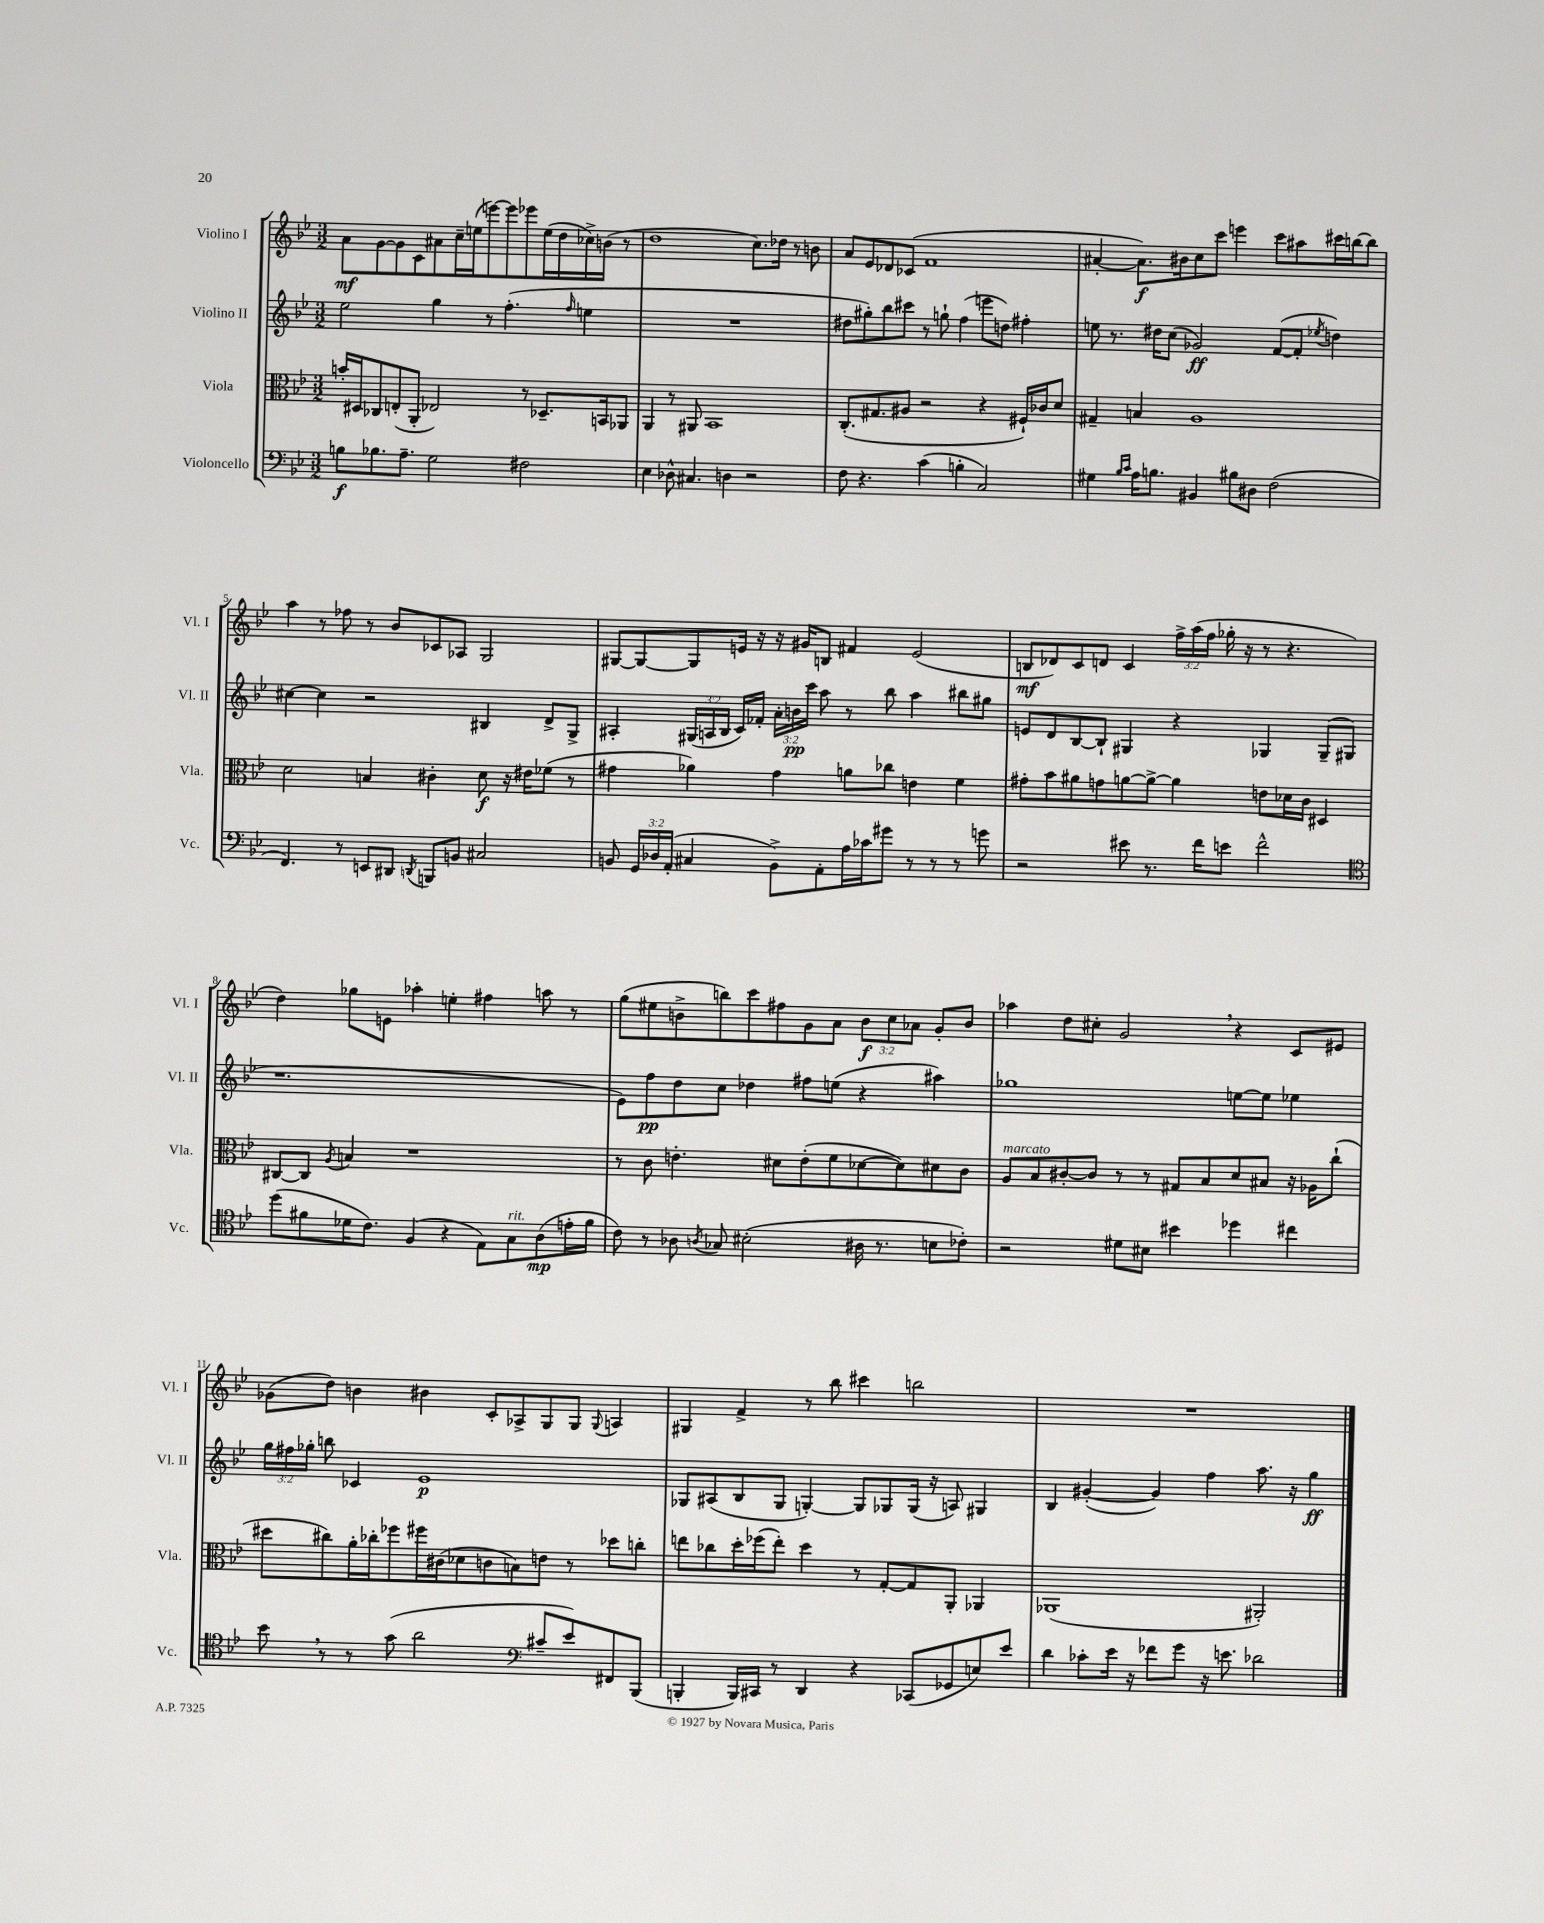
<<
\new StaffGroup <<
\new Staff = "s0" \with { instrumentName = "Violino I" shortInstrumentName = "Vl. I" } {
    \clef treble \key bes \major \numericTimeSignature \time 3/2 \override Staff.TupletNumber.text = #tuplet-number::calc-fraction-text
    \autoBeamOff a'8[\mf g'8~ g'8 c'8 ais'8 c''16-- e''16( e'''8~) e'''8 ees'''8 e''16( d''16 ces''16->) b'16]( r8 |
    d''1 c''8.[) des''16] r8 b'8 |
    a'8[ ees'8 des'8 ces'8]( f'1 |
    ais'4~-. ais'8.[\f) bis'16 c''8 c'''8] e'''4 c'''8[ ais''8 cis'''16 b''16~ b''8] |
    a''4 r8 fes''8 r8 bes'8[ ces'8 aes8] g2 |
    gis8[~ gis8~ gis8 e'16] r16 r16 gis'16[ b8] fis'4 e'2( |
    b8[\mf des'8) c'8 d'8] c'4 \tuplet 3/2 { f''16[-> a''16( f''16] } ges''16-. r16 r8 r4. |
    d''4) ges''8[ e'8] aes''4-. e''4-. fis''4 a''8 r8 |
    g''8[( eis''8 b'8-> b''8) c'''8 fis''8 g'8 a'8] \tuplet 3/2 { b'8[\f c''8 aes'8] } g'8[-. b'8] |
    aes''4 d''8[ cis''8]-. g'2 \breathe r4 c'8[ eis'8] |
    ges'8[( d''8]) b'4 bis'4 c'8[-. aes8-> g8 g8] \appoggiatura { g8 } a4 |
    gis4 f'4-> r8 bes''8 cis'''4 b''2 |
    R1. \bar "|." |
}
\new Staff = "s1" \with { instrumentName = "Violino II" shortInstrumentName = "Vl. II" } {
    \clef treble \key bes \major \numericTimeSignature \time 3/2 \override Staff.TupletNumber.text = #tuplet-number::calc-fraction-text
    \autoBeamOff ees''2 g''4 r8 f''4.-.( \grace { f''16 } e''4 |
    R1. |
    dis''8[ gis''8-.) bes''8 cis'''8] r8 g''8-! f''4( e'''8[ d''8]) fis''4-. |
    e''8 r8. dis''16[ c''8]( ges'2\ff) f'8[~( f'8]-. \acciaccatura { ees''8 } d''4) |
    cis''4~ cis''4 r2 bis4 d'8[-> g8]-> |
    ais4-. \tuplet 3/2 { gis16[( a16 bes16] } c'16[) fes'16]-. \tuplet 3/2 { a'16[-. b'16\pp c'''16] } a''8 r8 bes''8 a''4 bis''8[ gis''8] |
    e'8[ d'8 bes8~ bes8]-! gis4 r4 ges4 ges8[--( gis8] |
    r1. |
    ees'8[) f''8\pp d''8 c''8] des''4 fis''8[ e''8]( r4 ais''4) |
    ges''1 e''8[~ e''8] ees''4 |
    \tuplet 3/2 { g''16[ fis''16 ges''16]-. } b''8 ces'4 ees'1\p |
    ges8[ ais8( bes8 ges8] g4~-.) g8[ ges8 ges16]( r16 a8) gis4 |
    bes4 gis'4~-.( gis'4) f''4 a''8. r16 g''4\ff \bar "|." |
}
\new Staff = "s2" \with { instrumentName = "Viola" shortInstrumentName = "Vla." } {
    \clef alto \key bes \major \numericTimeSignature \time 3/2
    \autoBeamOff b'16[-. dis16 ces8 e8-.( a,8]-. ees2) r8 des8.[-- b,16 aes,8] |
    a,4 r8 ais,8 bes,1 |
    c8.[-.( gis8. ais8] r2 r4 fis16[-!) ces'16 d'8] |
    gis4-- b4 a1 |
    d'2 b4 cis'4-. d'8\f r16 eis'16[ fes'8]( r8 |
    gis'4 aes'4) gis'4 a'8[ ces''8] e'4 f'4 |
    gis'8[-. bes'8 ais'8 g'8 a'8~ a'8]~-> a'4 e'8[ des'16 c'16] dis4 |
    cis8[~ cis8] \acciaccatura { a8 } b4 r1 |
    r8 c'8 e'4.-. dis'8[ e'8-.( f'8 des'8~ des'8) dis'8 c'8] |
    a8[^\markup { \italic "marcato" } bes8 cis'8~-. cis'8] r8 r8 gis8[ bes8 d'8 bis8] r16 aes16[ c''8]-!( |
    dis''8[ cis''8) a'16-. ces''16-. fes''8 fis''16 cis'16( des'8 c'8 b8) e'8] r8 des''8[ c''8]-. |
    e''8[ ces''8 d''16-. fes''16( e''8]-.) d''4 r8 g8[~-. g8 a,8]-. aes,4 |
    aes,1( ais,2-.) \bar "|." |
}
\new Staff = "s3" \with { instrumentName = "Violoncello" shortInstrumentName = "Vc." } {
    \clef bass \key bes \major \numericTimeSignature \time 3/2 \override Staff.TupletNumber.text = #tuplet-number::calc-fraction-text
    \autoBeamOff b8[\f bes8. a8.]-- g2 fis2 |
    ees4 des8-^ cis4. d4 r2 |
    f8 r4. c'4( b4-. c2) |
    gis4 \grace { bes16[ c'16] } a16[ b8.] bis,4 bis8[ dis8] f2( |
    f,4.) r8 e,8[ dis,8] \acciaccatura { d,8 } b,,8[ b,8] cis2 |
    b,8 \tuplet 3/2 { g,16[ des16 a,16]-.( } cis4 b,8[->) a,8-. a16 ces'16 gis'8] r8 r8 r8 g'8 |
    r2 eis'8 r8. f'16[ e'8] f'2-^ |
    \clef tenor d''8[( fis'8 des'16 c'8.]) f4( r4 ees8[) g8^\markup { \italic "rit." } a8\mp( e'16-. fis'16] |
    c'8) r8 aes8 \acciaccatura { a8 } ges8 bis2-.( ais16 r8. b8[ ces'8]-.) |
    r2 dis'8[ bis8] bis'4 des''4 cis''4 |
    bes'8 \breathe r8 r8 g'8( a'2 \clef bass cis'8[-- ees'8) fis,8 bes,,8]( |
    b,,4-. b,,16[) cis,16] r8 d,4 r4 ces,8[( ges,8 e8) ees'8] |
    d'4 ces'8[-. ees'16] r16 fes'8[ g'8] r16 e'8. des'2 \bar "|." |
}
>>
>>
